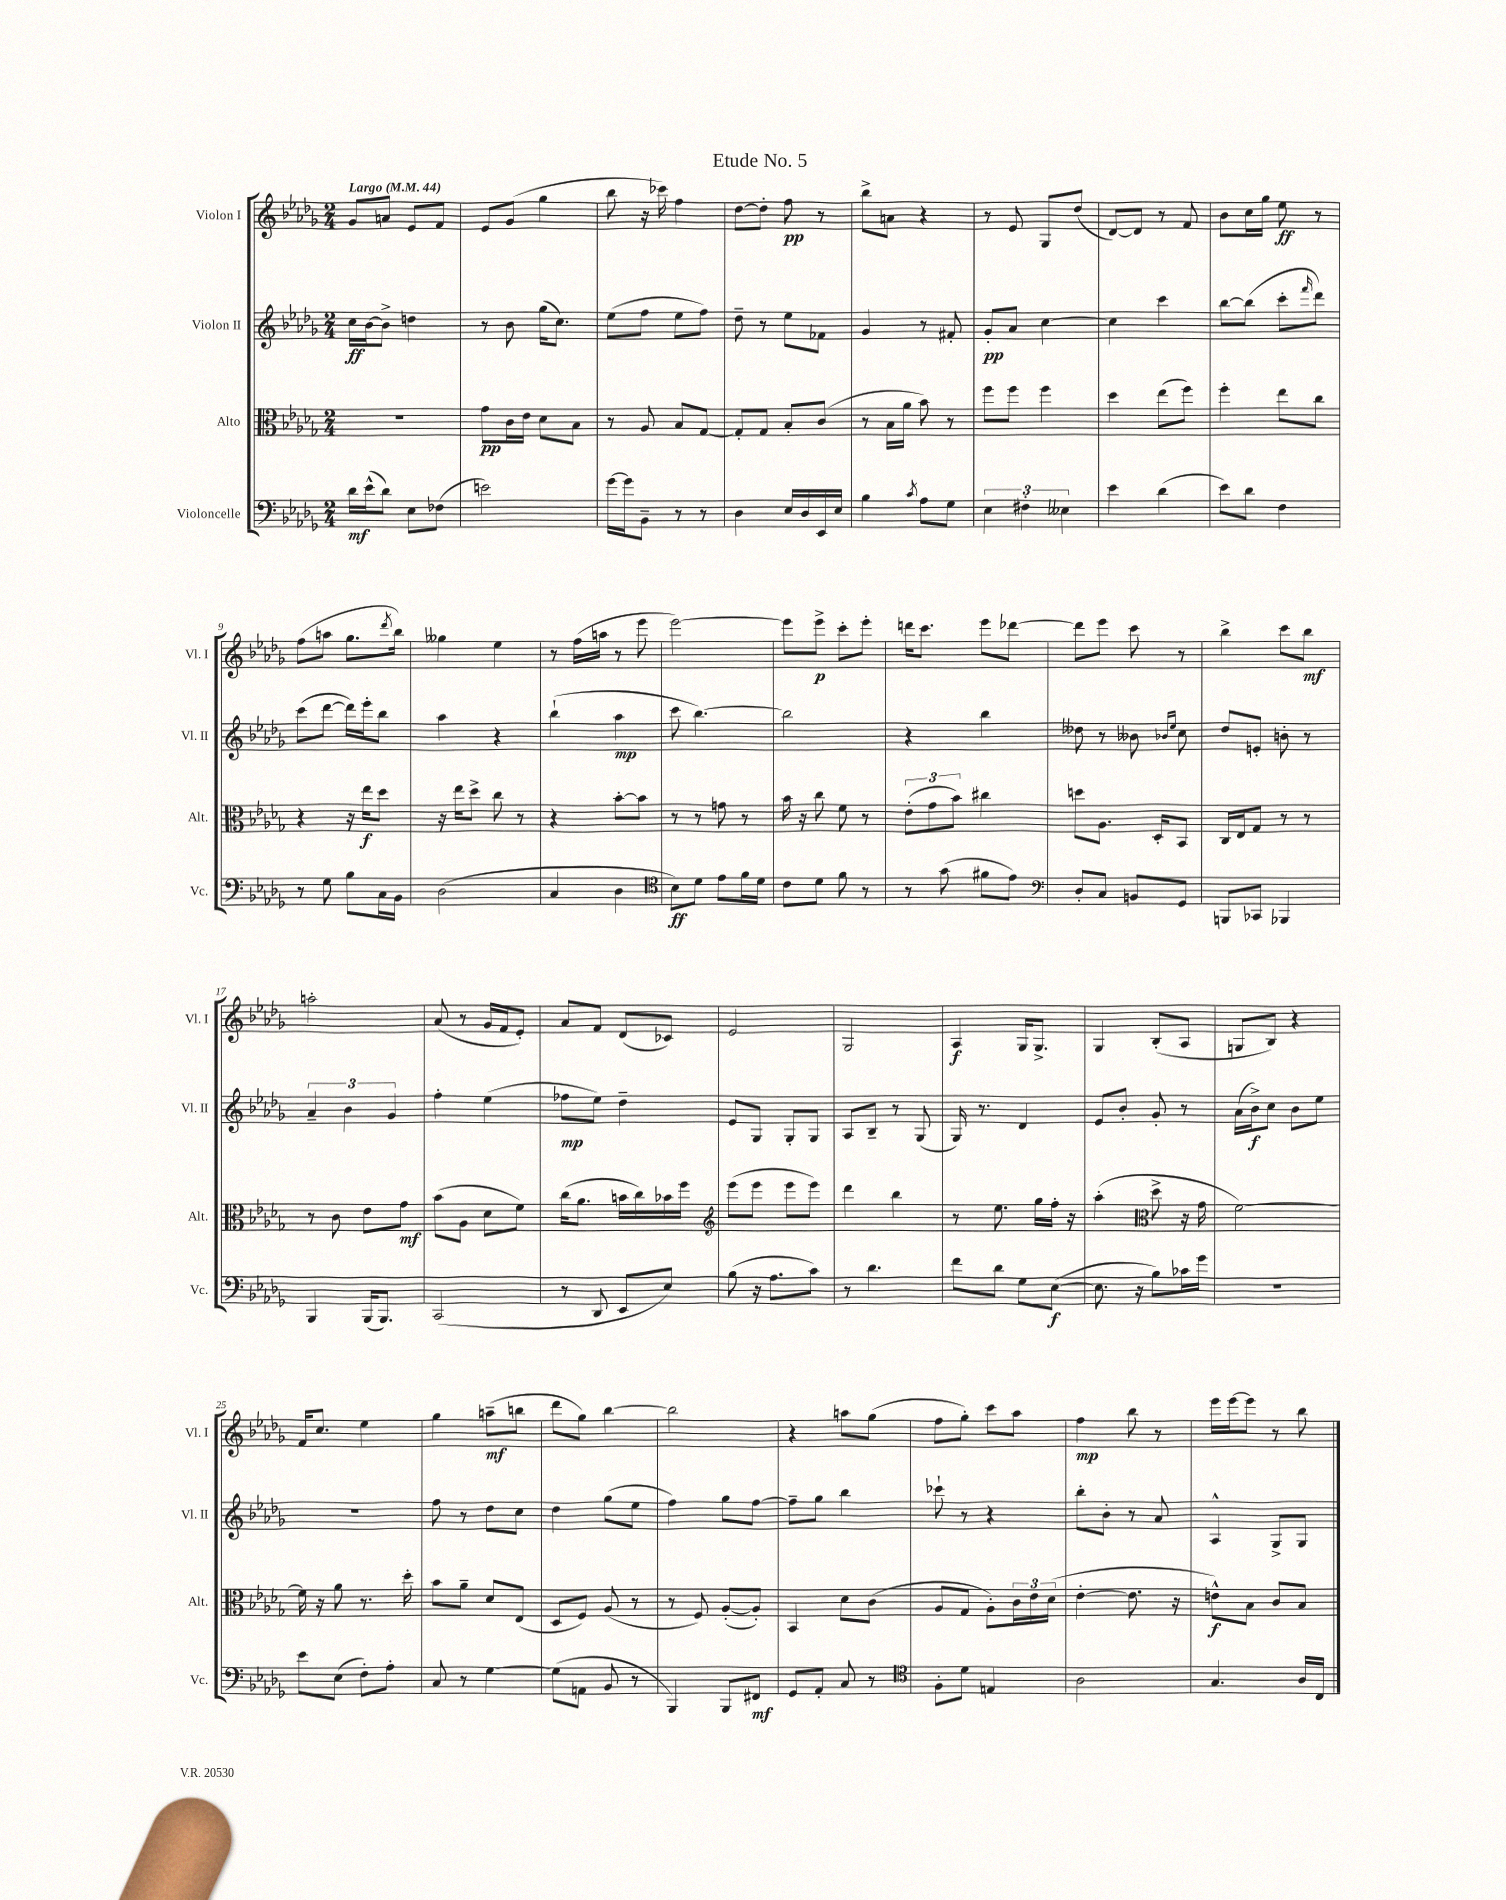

**kern	**kern	**kern	**kern
*staff4	*staff3	*staff2	*staff1
*clefF4	*clefC3	*clefG2	*clefG2
*k[b-e-a-d-g-]	*k[b-e-a-d-g-]	*k[b-e-a-d-g-]	*k[b-e-a-d-g-]
*M2/4	*M2/4	*M2/4	*M2/4
*MM44	*MM44	*MM44	*MM44
16d-	2r	16cc	8g-
(16e-^^	.	[16b-	.
8d-)	.	8b-^]	8a
8E-	.	4dd	8e-
(8F-	.	.	8f
=	=	=	=
2e)	8g-	8r	8e-
.	16c	8b-	(8g-
.	16e-	.	.
.	8d-	(16gg-	4gg-
.	.	8.cc)	.
.	8B-	.	.
=	=	=	=
[16g-	8r	(8ee-	8bb-
16g-]	.	.	.
8BB-~	8A-	8ff	16r
.	.	.	16ccc-)
8r	8B-	8ee-	4ff
8r	[8G-	8ff)	.
=	=	=	=
4D-	8G-']	8dd-~	[8dd-
.	8G-	8r	8dd-']
16E-	8B-'	8ee-	8ff
16D-	.	.	.
16EE-	(8c	8f-	8r
16E-	.	.	.
=	=	=	=
4B-	8r	4g-	8bb-^
.	16B-	.	8a
.	16a-	.	.
8qc	.	.	.
8A-	8b-)	8r	4r
8G-	8r	8f#'	.
=	=	=	=
6E-	8ff	8g-'	8r
.	8ff	8a-	8e-
6F#'	.	.	.
.	4ff	[4cc	8G-
6E--	.	.	.
.	.	.	(8dd-
=	=	=	=
4e-	4dd-	4cc]	[8d-)
.	.	.	8d-]
(4d-	(8ee-	4ccc	8r
.	8ff)	.	8f
=	=	=	=
8e-)	4ff'	[8bb-	8b-
8d-	.	(8bb-]	16cc
.	.	.	16gg-
4F	8ee-	8ccc'	8ee-
.	.	16qqfff	.
.	8cc	8ddd-)	8r
=	=	=	=
8r	4r	(8ccc	(8ff
8G-	.	[8ddd-	8aa
8B-	16r	16ddd-])	8.gg-
.	16ee-	16eee-'	.
16C	8dd-	8bb-	.
.	.	.	8qddd-
16BB-	.	.	16bb-)
=	=	=	=
(2D-	16r	4aa-	4gg--
.	16ee-	.	.
.	8dd-^	.	.
.	8cc	4r	4ee-
.	8r	.	.
=	=	=	=
4C	4r	(4bb-`	8r
.	.	.	(16ff
.	.	.	16aa
4D-	[8b-'	4aa-	8r
.	8b-]	.	8eee-
=	=	=	=
*clefC4	*	*	*
8B-)	8r	8ccc	[2eee-)
8d-	8r	[4.bb-)	.
8e-	8g	.	.
16f	8r	.	.
16d-	.	.	.
=	=	=	=
8c	16b-	2bb-]	8eee-]
.	16r	.	.
8d-	8cc	.	8eee-^
8f	8f	.	8ccc'
8r	8r	.	8eee-'
=	=	=	=
8r	(12e-'	4r	16ddd
.	.	.	8.ccc
.	12g-	.	.
(8g-	.	.	.
.	12b-)	.	.
8f#	4cc#	4bb-	8eee-
8e-)	.	.	[8ddd-
=	=	=	=
*clefF4	*	*	*
8D-'	8dd	8dd--	8ddd-]
8C	8.A-	8r	8eee-
8BB	.	8b--	8ccc
.	16D-'	.	.
.	.	16qqb-	.
.	.	16qqee-	.
8GG-	8BB-	8cc	8r
=	=	=	=
8BBB	16C	8dd-	4bb-^
.	16E-	.	.
8CC-	8G-	8e'	.
4BBB-	8r	8b'	8ccc
.	8r	8r	8bb-
=	=	=	=
4BBB-	8r	6a-~	2aa'
.	8c	.	.
.	.	6b-	.
(16BBB-	8e-	.	.
8.BBB-)	.	.	.
.	.	6g-	.
.	8g-	.	.
=	=	=	=
(2CC	(8b-	4ff'	(8a-
.	8A-	.	8r
.	8d-	(4ee-	16g-
.	.	.	16f
.	8f)	.	8e-')
=	=	=	=
8r	(16cc	8ff-	8a-
.	8.a-	.	.
8DD-	.	8ee-)	8f
8EE-	16b	4dd-~	(8d-
.	16cc)	.	.
8E-)	16b-	.	8c-)
.	16ff	.	.
=	=	=	=
*	*clefG2	*	*
(8B-	(8eee-	8e-	2e-
16r	8eee-	8G-	.
8.A-	.	.	.
.	8eee-	8G-'	.
8c)	8eee-)	8G-	.
=	=	=	=
8r	4ddd-	8A-	2G-
4.d-	.	8B-~	.
.	4bb-	8r	.
.	.	(8G-	.
=	=	=	=
8f	8r	16G-)	4A-
.	.	8.r	.
8d-	8.ee-	.	.
8G-	.	4d-	16G-
.	16gg-	.	8.G-^
([8E-	16ff'	.	.
.	16r	.	.
=	=	=	=
8.E-]	(4aa-'	8e-	4G-
.	.	8b-'	.
16r	.	.	.
*	*clefC3	*	*
8B-)	8dd-^	8g-'	(8B-'
16c-	16r	8r	8A-
16g-	16g-	.	.
=	=	=	=
2r	[2f)	(16a-	8G
.	.	16b-^)	.
.	.	8cc	8B-)
.	.	8b-	4r
.	.	8ee-	.
=	=	=	=
8e-	16f]	2r	16f
.	16r	.	8.cc
(8E-	8a-	.	.
8F')	8.r	.	4ee-
8A-'	.	.	.
.	16dd-'	.	.
=	=	=	=
8C	8b-	8ff	4gg-
8r	8a-~	8r	.
[4G-	8d-	8dd-	(8aa~
.	(8E-	8cc	8bb
=	=	=	=
(8G-]	8D-	4dd-	8ddd-
8AA	8F)	.	8gg-)
8BB-	(8A-	(8gg-	[4bb-
8r	8r	8ee-	.
=	=	=	=
4BBB-)	8r	4ff)	2bb-]
.	8F)	.	.
8BBB-	([8A-'	8gg-	.
8FF#	8A-'])	[8ff	.
=	=	=	=
8GG-	4BB-	8ff~]	4r
8AA-'	.	8gg-	.
8C	8d-	4bb-	8aa
8r	(8c	.	(8gg-
=	=	=	=
*clefC4	*	*	*
8F'	8A-	8ccc-`	8ff
8d-	8G-	8r	8gg-')
4E	8A-')	4r	8ccc
.	24c	.	8aa-
.	24e-	.	.
.	(24d-	.	.
=	=	=	=
2A-	[4e-'	8bb-'	4ff
.	.	8b-'	.
.	8.e-]	8r	8bb-
.	.	8a-	8r
.	16r	.	.
=	=	=	=
4.G-	8e^^)	4A-^^	16eee-
.	.	.	[16eee-
.	8B-	.	8eee-]
.	8c	8G-^	8r
16A-	8B-	8G-	8bb-
16C	.	.	.
==	==	==	==
*-	*-	*-	*-
